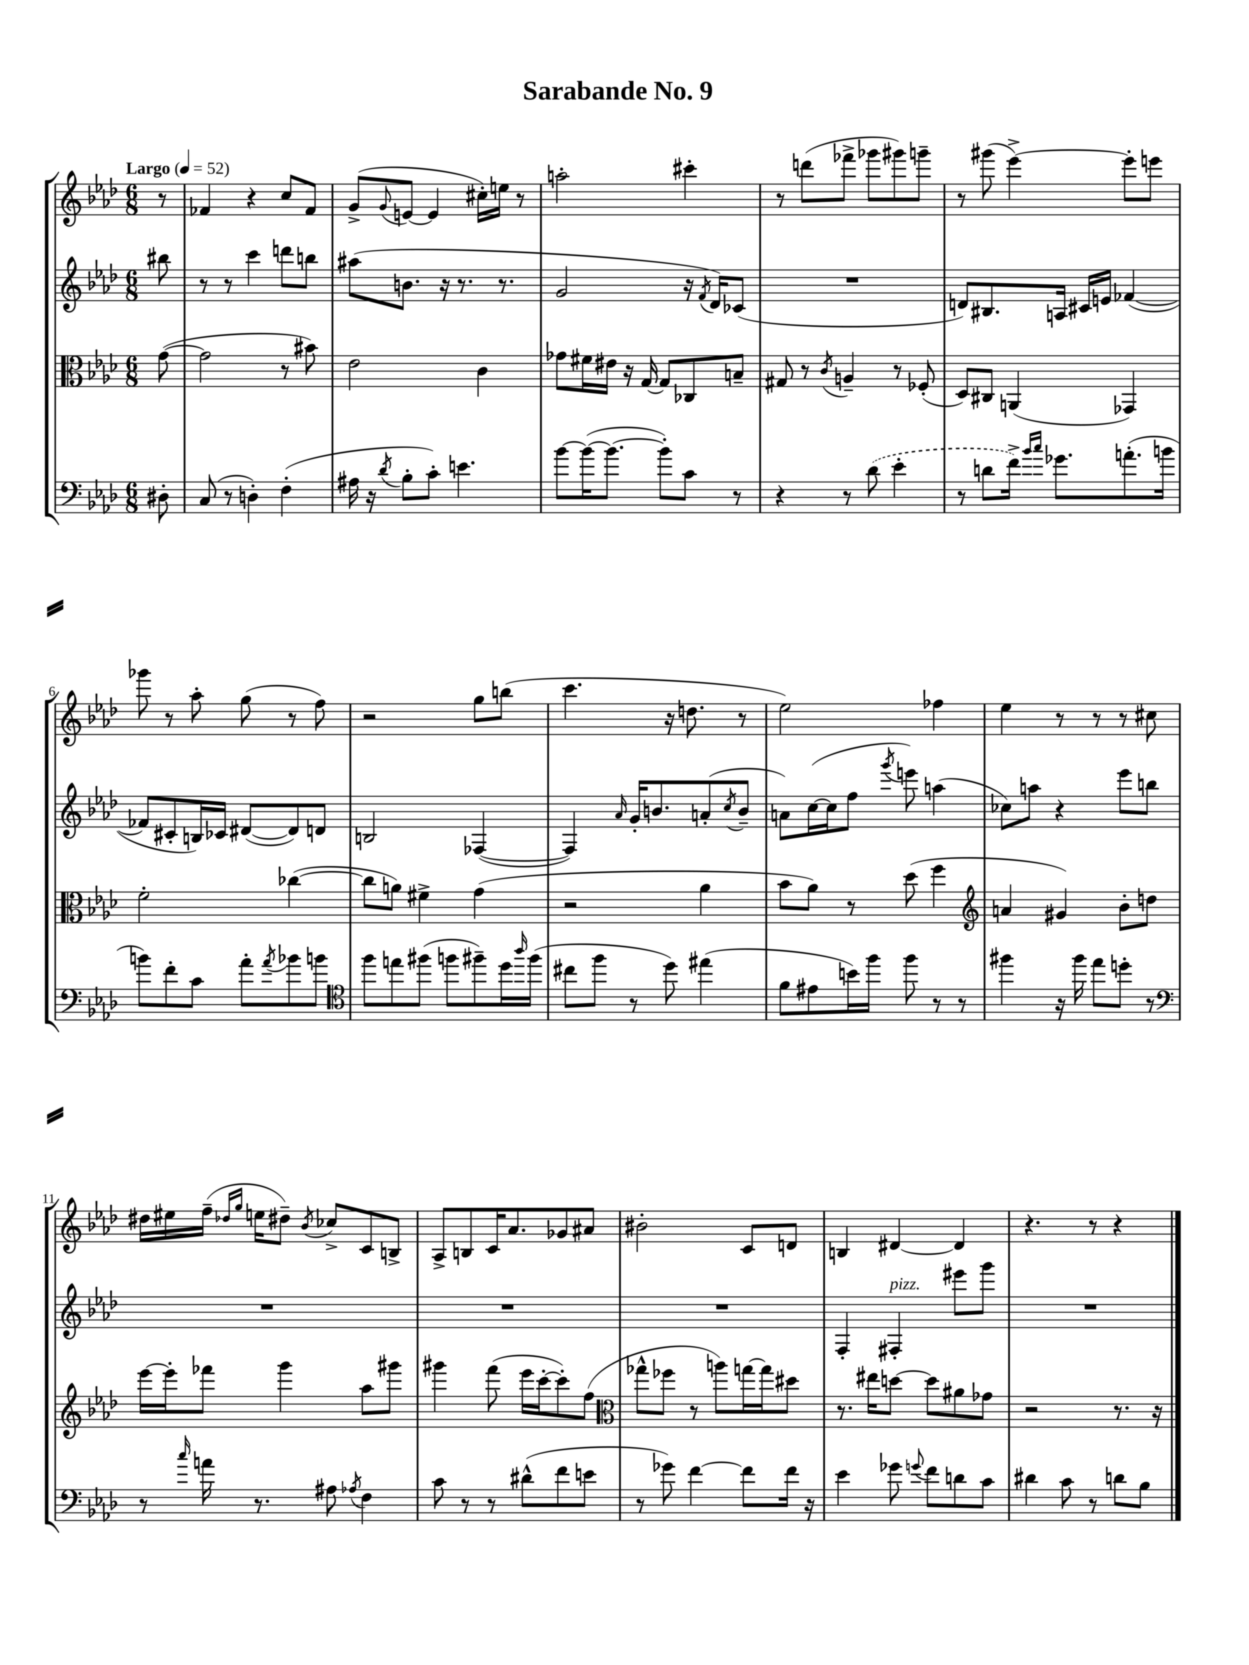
\header { title = "Sarabande No. 9" }
<<
\new StaffGroup <<
\new Staff = "s0" {
    \clef treble \key aes \major \numericTimeSignature \time 6/8 \partial 8 \tempo "Largo" 4 = 52
    r8 |
    fes'4 r4 c''8 fes'8 |
    g'8->( \appoggiatura { g'8 } e'8~ e'4 cis''16-.) e''16 r8 |
    a''2-. cis'''4-. |
    r8 d'''8( fes'''8-> ges'''8 gis'''8) g'''8-- |
    r8 gis'''8( ees'''4~->) ees'''8-. e'''8 |
    ges'''8 r8 aes''8-. g''8( r8 f''8) |
    r2 g''8 b''8( |
    c'''4. r16 d''8. r8 |
    ees''2) fes''4 |
    ees''4 r8 r8 r8 cis''8 |
    dis''16 eis''16 f''16--( \grace { des''16 g''16 } e''16 dis''8--) \acciaccatura { bes'8 } ces''8-> c'8 b8-> |
    aes8-> b8 c'16 aes'8. ges'8 ais'8 |
    bis'2-. c'8 d'8 |
    b4 dis'4~ dis'4 |
    r4. r8 r4 \bar "|." |
}
\new Staff = "s1" {
    \clef treble \key aes \major \numericTimeSignature \time 6/8 \partial 8
    bis''8 |
    r8 r8 c'''4 d'''8 b''8 |
    ais''8( b'8. r16 r8. r8. |
    g'2 r16 \acciaccatura { f'8 } des'16) ces'8( |
    R2. |
    d'8) bis8. a16 cis'16 e'16 fes'4~( |
    fes'8 cis'8-. b16) ces'16 dis'8~( dis'8) d'8 |
    b2 fes4~( |
    fes4) \grace { aes'16 } g'16-. b'8. a'8-.( \acciaccatura { c''8 } b'8-- |
    a'8) c''16~( c''16 f''8 \acciaccatura { g'''8 } e'''8) a''4( |
    ces''8) a''8 r4 ees'''8 b''8 |
    R2. |
    R2. |
    R2. |
    f4-. fis4-.^\markup { \italic "pizz." } eis'''8 g'''8 |
    R2. \bar "|." |
}
\new Staff = "s2" {
    \clef alto \key aes \major \numericTimeSignature \time 6/8 \partial 8
    g'8~( |
    g'2 r8 bis'8) |
    ees'2 c'4 |
    ges'8 fis'16 eis'16 r16 g16~ g8 ces8 b8-- |
    gis8 r8 \acciaccatura { c'8 } a4-- r8 fes8-.( |
    des8) cis8 a,4( ges,4) |
    f'2-. ces''4~( |
    ces''8 a'8) fis'4-> g'4( |
    r2 aes'4 |
    bes'8 aes'8) r8 des''8( f''4 |
    \clef treble a'4 gis'4) bes'8-. d''8 |
    ees'''16~ ees'''16-. fes'''8 g'''4 aes''8 gis'''8 |
    gis'''4 f'''8( ees'''16 c'''16~-. c'''8-.) f''8( |
    \clef alto ges''8-^ fes''8 r8 a''8) g''16~ g''16 dis''8 |
    r8. eis''16 d''8~ d''8 ais'8 ges'8 |
    r2 r8. r16 \bar "|." |
}
\new Staff = "s3" {
    \clef bass \key aes \major \numericTimeSignature \time 6/8 \partial 8
    dis8-. |
    c8( r8 d4-.) f4-.( |
    ais16 r16 \acciaccatura { des'8 } bes8-. c'8-.) e'4. |
    bes'8~ bes'16~( bes'8.~ bes'8-.) c'8 r8 |
    r4 r8 \once \slurDashed des'8( ees'4-. |
    r8 d'8 f'16->) \grace { bes'16 c''16 } ges'8. a'8.-.( b'16 |
    b'8) f'8-. c'8 aes'8-. \acciaccatura { aes'8 } bes'8 b'8 |
    \clef tenor f''8 e''8 fis''8( f''8 fis''8--) des''16 \grace { aes''16 } fis''16( |
    cis''8 f''8 r8 des''8) eis''4( |
    f'8 eis'8 b'16) f''16 f''8 r8 r8 |
    fis''4 r16 fis''16 ees''8 d''8-. r8 |
    \clef bass r8 \grace { c''16 } a'16 r8. ais8 \acciaccatura { aes8 } f4 |
    c'8 r8 r8 dis'8-^( f'8 e'8 |
    r8 ges'8) f'4~ f'8 f'16 r16 |
    ees'4 ges'8 \appoggiatura { g'8 } f'8 d'8 c'8 |
    dis'4 c'8 r8 d'8 bes8 \bar "|." |
}
>>
>>
